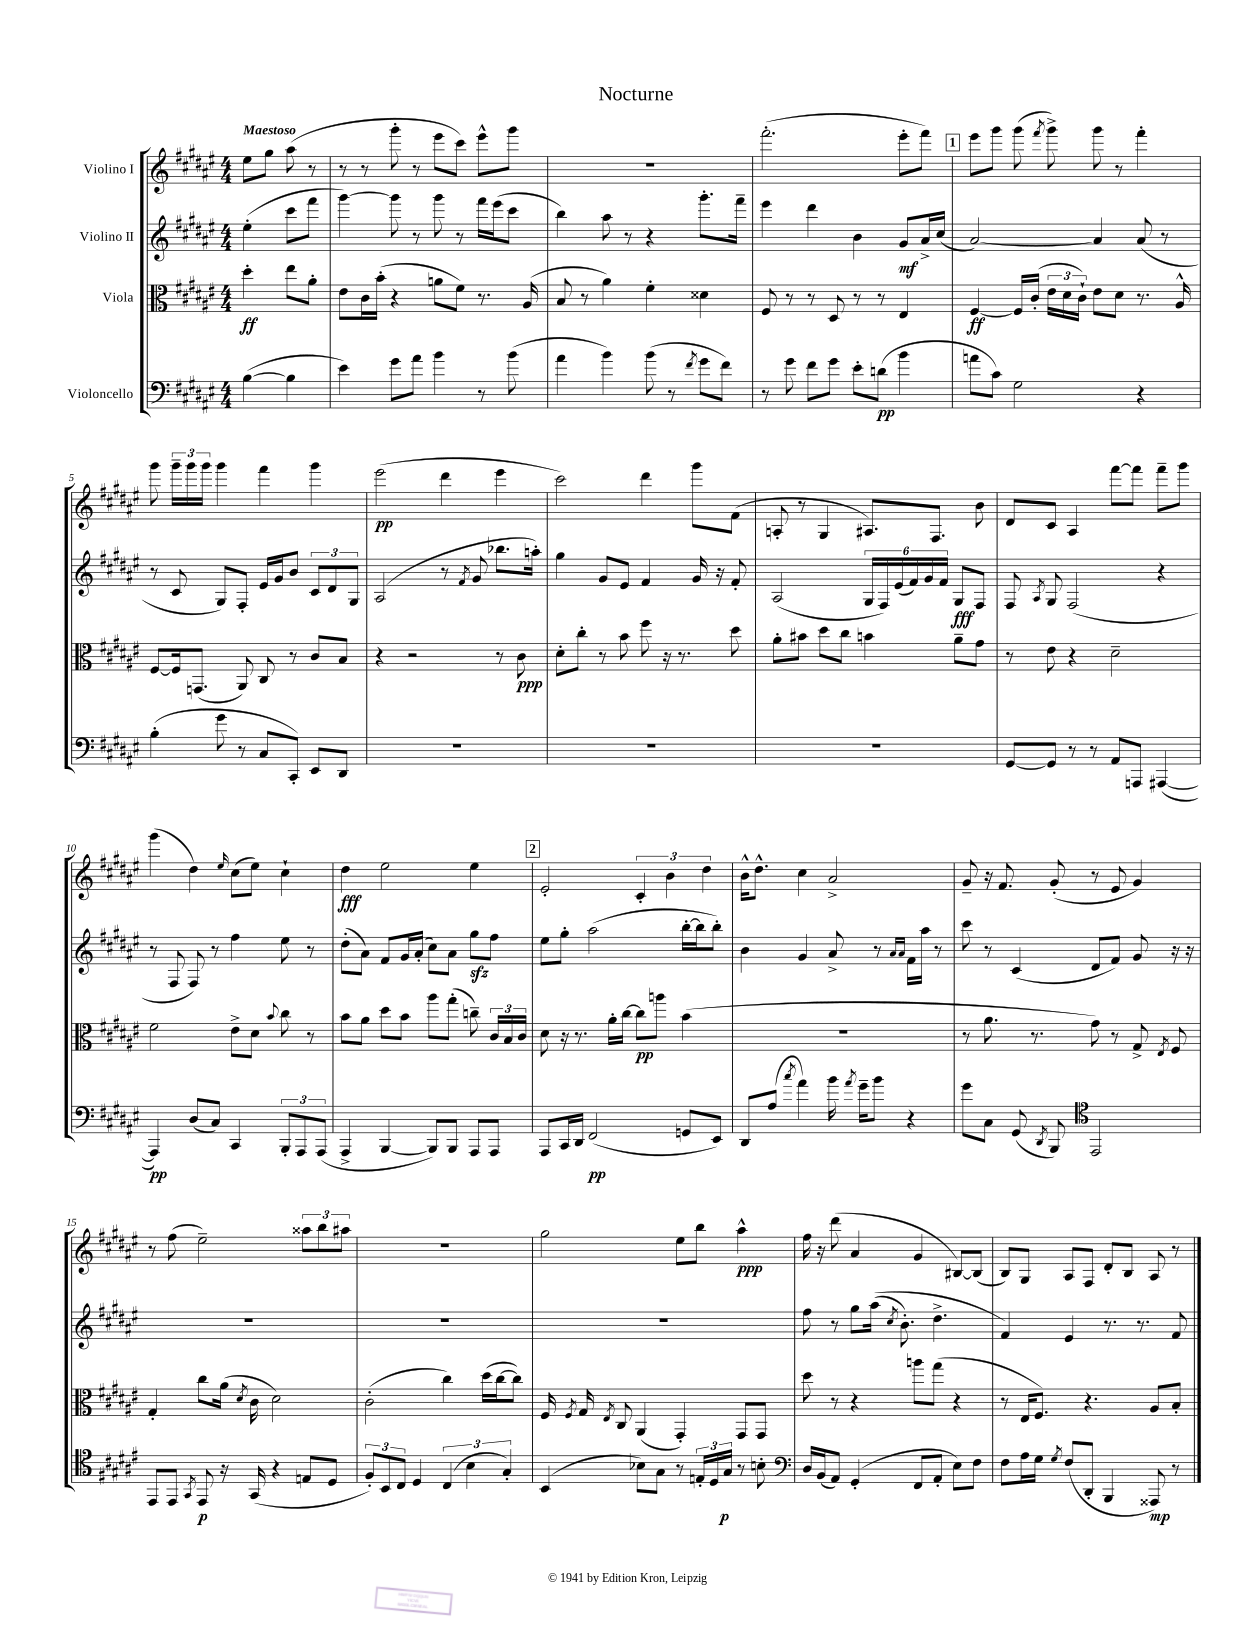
\header { title = "Nocturne" }
<<
\new StaffGroup <<
\new Staff = "s0" \with { instrumentName = "Violino I" } {
    \clef treble \key fis \major \numericTimeSignature \time 4/4 \partial 2 \tempo "Maestoso"
    \autoBeamOff eis''8[ gis''8] ais''8( r8 |
    r8 r8 gis'''8-. r8 eis'''8[ cis'''8]) eis'''8[-^ gis'''8] |
    R1 |
    fis'''2.-.( eis'''8[-. fis'''8]) |
    \mark \markup { \box "1" } eis'''8[ gis'''8] gis'''8( \acciaccatura { fis'''8 } gis'''8->) gis'''8 r8 fis'''4-. |
    gis'''8 \tuplet 3/2 { gis'''16[-- gis'''16 gis'''16] } gis'''4 fis'''4 gis'''4 |
    eis'''2\pp( dis'''4 eis'''4 |
    cis'''2) dis'''4 gis'''8[ fis'8]( |
    a8-. r8 gis4 ais8.[) fis8.] b'8 |
    dis'8[ cis'8] ais4 fis'''8[~ fis'''8] fis'''8[-- gis'''8] |
    gis'''4( dis''4) \grace { eis''16 } cis''8[( eis''8]) cis''4-! |
    dis''4\fff eis''2 eis''4 |
    \mark \markup { \box "2" } eis'2-. \tuplet 3/2 { cis'4-. b'4 dis''4 } |
    b'16[-^ dis''8.]-^ cis''4 ais'2-> |
    gis'8-- r16 fis'8. gis'8-.( r8 eis'8 gis'4) |
    r8 fis''8( eis''2--) \tuplet 3/2 { aisis''8[ b''8 ais''8] } |
    R1 |
    gis''2 eis''8[ b''8] ais''4-^\ppp |
    fis''16 r16 dis'''8( ais'4 gis'4 bis8[~) bis8]( |
    b8[) gis8] ais8[ fis8] dis'8[-. b8] ais8 r8 \bar "|." |
}
\new Staff = "s1" \with { instrumentName = "Violino II" } {
    \clef treble \key fis \major \numericTimeSignature \time 4/4 \partial 2
    \autoBeamOff eis''4-.( cis'''8[ fis'''8] |
    gis'''4~) gis'''8 r8 gis'''8 r8 fis'''16[ eis'''16( cis'''8] |
    b''4) ais''8 r8 r4 gis'''8.[-. fis'''16]-- |
    eis'''4 dis'''4 b'4 gis'8[\mf ais'16-> cis''16]( |
    \mark \markup { \box "1" } ais'2~) ais'4 ais'8( r8 |
    r8 cis'8 gis8[) fis8]-. eis'16[ gis'16 b'8] \tuplet 3/2 { cis'8[ dis'8 gis8] } |
    ais2( r8 \acciaccatura { fis'8 } gis'8 bes''8.[ a''16]-.) |
    gis''4 gis'8[ eis'8] fis'4 gis'16 r16 fis'8-. |
    ais2( \tuplet 6/4 { gis16[ fis16) eis'16( fis'16) gis'16 fis'16] } gis8[\fff fis8] |
    fis8 \acciaccatura { ais8 } gis8 fis2( r4 |
    r8 fis8 fis8) r8 fis''4 eis''8 r8 |
    dis''8[-.( ais'8]) fis'8[ gis'16 ais'16]-.( cis''8[) ais'8] gis''8[\sfz fis''8] |
    \mark \markup { \box "2" } eis''8[ gis''8]-. ais''2( b''16[~-. b''16 b''8]-.) |
    b'4 gis'4 ais'8-> r8 \grace { ais'16[ ais'16] } fis'16[ ais''16] r8 |
    cis'''8 r8 cis'4( dis'8[ fis'8]) gis'8 r16 r16 |
    R1 |
    R1 |
    R1 |
    fis''8 r8 gis''8[ ais''16](\( \acciaccatura { cis''8 } b'8.-.) dis''4.-> |
    fis'4\) eis'4 r8. r8. fis'8 \bar "|." |
}
\new Staff = "s2" \with { instrumentName = "Viola" } {
    \clef alto \key fis \major \numericTimeSignature \time 4/4 \partial 2
    \autoBeamOff dis''4-.\ff eis''8[ ais'8]-. |
    eis'8[ cis'16 b'16]-.( r4 a'8[ fis'8]) r8. ais16( |
    b8 r8 ais'4) fis'4-. disis'4 |
    fis8 r8 r8 dis8 r8 r8 eis4 |
    \mark \markup { \box "1" } fis4~\ff fis16[ cis'16]-.( \tuplet 3/2 { eis'16[ dis'16 cis'16]-!) } eis'8[ dis'8] r8. ais16-^ |
    fis8[~ fis16 g,8.]( ais,8) cis8 r8 cis'8[ b8] |
    r4 r2 r8 cis'8\ppp |
    dis'8[-. cis''8]-. r8 b'8 fis''8 r16 r8. dis''8 |
    ais'8[-. bis'8] dis''8[ cis''8] b'4 ais'8[-- gis'8] |
    r8 eis'8 r4 dis'2-- |
    fis'2 eis'8[-> dis'8] \appoggiatura { b'8 } cis''8 r8 |
    b'8[ ais'8] dis''8[ b'8] ais''8[ gis''8]-.( c''8--) \tuplet 3/2 { cis'16[ b16 cis'16] } |
    \mark \markup { \box "2" } dis'8 r16 r8. ais'16[-. cis''16]~ cis''8[\pp a''8] b'4( |
    R1 |
    r8 ais'8. r8. gis'8) r8 gis8-> \acciaccatura { eis8 } fis8 |
    gis4-. cis''8[ ais'16]( \acciaccatura { dis'8 } cis'16 dis'2) |
    cis'2-.( cis''4) dis''16[( cis''16~ cis''8]) |
    fis16 \acciaccatura { fis8 } gis16 \acciaccatura { eis8 } cis8 ais,4( gis,4-.) gis,8[ gis,8] |
    dis''8 r8 r4 a''8[ gis''8]( r4 |
    r8 eis16[ fis8.]) r4. ais8[ b8]-. \bar "|." |
}
\new Staff = "s3" \with { instrumentName = "Violoncello" } {
    \clef bass \key fis \major \numericTimeSignature \time 4/4 \partial 2
    \autoBeamOff b4~( b4 |
    eis'4) gis'8[ ais'8] b'4 r8 b'8( |
    ais'4 b'4) b'8( r8 \acciaccatura { fis'8 } gis'8[ fis'8]) |
    r8 gis'8 fis'8[ gis'8] eis'8[-. d'8]\pp( b'4 |
    \mark \markup { \box "1" } a'8[ cis'8]) gis2 r4 |
    b4-.( gis'8 r8 cis8[ cis,8]-.) eis,8[ dis,8] |
    R1 |
    R1 |
    R1 |
    gis,8[~ gis,8] r8 r8 ais,8[ a,,8] ais,,4~( |
    ais,,4\pp) dis8[( cis8]) cis,4 \tuplet 3/2 { b,,8[-. ais,,8 ais,,8]( } |
    ais,,4-> b,,4~ b,,8[) b,,8] ais,,8[ ais,,8] |
    \mark \markup { \box "2" } ais,,8[ cis,16 dis,16] fis,2\pp( g,8[ eis,8]) |
    dis,8[ ais8]( \acciaccatura { cis''8 } ais'4) b'16 \acciaccatura { ais'8 } gis'16[-- b'8] r4 |
    gis'8[ cis8] gis,8( \acciaccatura { dis,8 } b,,8) \clef tenor eis,2 |
    eis,8[ eis,8] \acciaccatura { gis,8 } eis,8\p r16 gis,16( r4 e8[ dis8] |
    \tuplet 3/2 { fis8[-.) b,8 cis8] } dis4 \tuplet 3/2 { cis4( b4 gis4-.) } |
    b,4( bes8[) gis8] r8 \tuplet 3/2 { e16[-. dis16 gis16]\p } r8 b8-. |
    \clef bass dis16[ b,16( ais,8]) gis,4-.( fis,8[ ais,8]-. eis8[) fis8] |
    fis8[ ais16 gis16] \acciaccatura { gis8 } fis8[( dis,8]-. b,,4 aisis,,8\mp) r8 \bar "|." |
}
>>
>>
